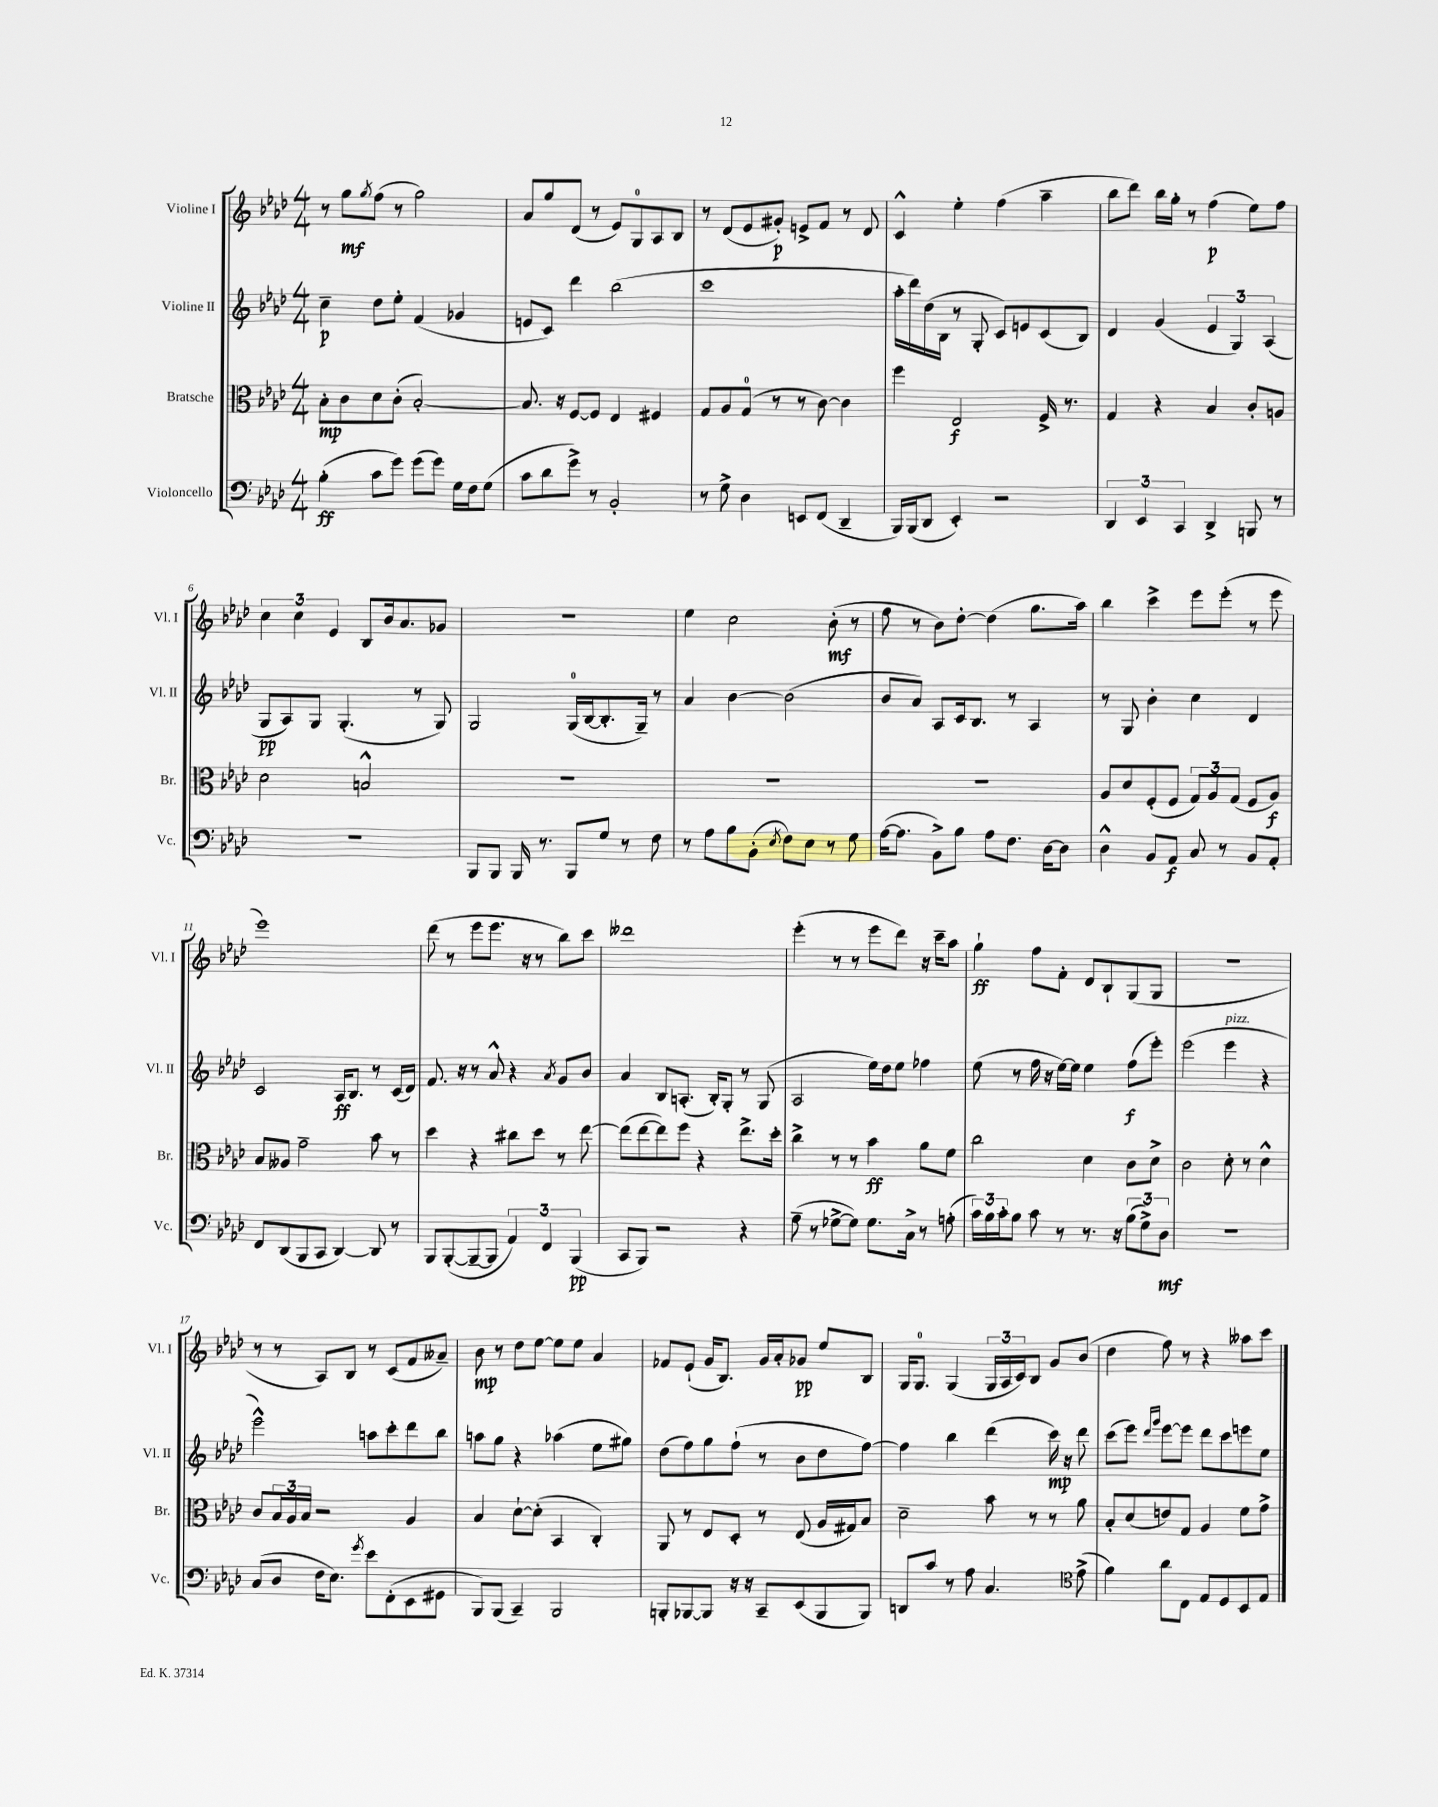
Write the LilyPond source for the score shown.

<<
\new StaffGroup <<
\new Staff = "s0" \with { instrumentName = "Violine I" shortInstrumentName = "Vl. I" } {
    \clef treble \key aes \major \numericTimeSignature \time 4/4
    r8 g''8\mf \acciaccatura { g''8 } f''8( r8 g''2) |
    aes'8 g''8 des'8( r8 ees'8) g8-0 aes8 bes8 |
    r8 des'8( ees'8 gis'8-.\p) e'8-> f'8 r8 des'8 |
    c'4-^ ees''4-. f''4( aes''4-- |
    bes''8 des'''8) bes''16 g''16-. r8 f''4\p( ees''8) f''8 |
    \tuplet 3/2 { c''4 c''4 ees'4 } bes8 bes'16 aes'8. ges'8 |
    R1 |
    ees''4 c''2 bes'8-.\mf( r8 |
    f''8 r8 bes'8) des''8~-. des''4( g''8. aes''16) |
    bes''4 c'''4-> ees'''8 ees'''8-.( r8 ees'''8 |
    ees'''1) |
    des'''8( r8 ees'''8 ees'''8. r16 r8 bes''8) c'''8 |
    deses'''1 |
    ees'''4-.( r8 r8 ees'''8 des'''8) r16 c'''16-- aes''8 |
    g''4-!\ff f''8 f'8-. des'8 bes8-! g8( g8 |
    R1 |
    r8 r8 aes8) bes8 r8 c'8( f'8 aeses'8--) |
    bes'8\mp r8 des''8 ees''8~ ees''8 ees''8 aes'4 |
    fes'8 ees'8-!( g'16 bes8.) g'16 aes'16-. ges'8\pp ees''8 bes8 |
    g16 g8.-0 g4( \tuplet 3/2 { g16 aes16 c'16) } bes8 g'8 bes'8( |
    des''4 f''8) r8 r4 aeses''8 c'''8 \bar "|." |
}
\new Staff = "s1" \with { instrumentName = "Violine II" shortInstrumentName = "Vl. II" } {
    \clef treble \key aes \major \numericTimeSignature \time 4/4
    c''4--\p des''8 ees''8-. f'4( ges'4 |
    e'8 c'8) des'''4 bes''2( |
    c'''1 |
    aes''16-. des'''16) des''16( bes16 r8 g8-. c'8) e'8 c'8( bes8) |
    des'4 g'4( \tuplet 3/2 { ees'4 g4) aes4( } |
    g8\pp aes8) g8 g4.-.( r8 g8) |
    g2 g16-0( bes16~ bes8.-. g16--) r8 |
    aes'4 bes'4~ bes'2( |
    bes'8 aes'8) aes8 c'16 bes8. r8 aes4 |
    r8 g8 bes'4-. c''4 des'4 |
    c'2 aes16\ff bes8. r8 c'16( des'16) |
    f'8. r16 r8 aes'8-^ r4 \acciaccatura { aes'8 } g'8 bes'8 |
    aes'4 bes8 a8.-.( bes16-.) g8-. r8 g8( |
    aes2 ees''16) des''16 ees''8 fes''4 |
    ees''8( r8 f''16 r16 ees''16~) ees''16 ees''4 f''8\f( ees'''8-.) |
    ees'''2( ees'''4^\markup { \italic "pizz." } r4 |
    ees'''2-^) a''8 c'''8-. des'''8 bes''8 |
    a''8 g''8 r4 aes''4( ees''8 gis''8) |
    des''8( f''8) g''8 f''8-!( r8 bes'8 des''8 f''8~) |
    f''4 bes''4 des'''4( c'''16\mp) r16 des'''8 |
    c'''8( ees'''8) \grace { des'''16 g'''16 } ees'''8~ ees'''8 des'''8 c'''8 e'''8 ees''8 \bar "|." |
}
\new Staff = "s2" \with { instrumentName = "Bratsche" shortInstrumentName = "Br." } {
    \clef alto \key aes \major \numericTimeSignature \time 4/4
    bes8-.\mp c'8 des'8 c'8-.( bes2~-.) |
    bes8. r16 f8~ f8 ees4 fis4 |
    g8 aes8 g8-0( r8 r8 c'8~) c'4 |
    f''4 ees2\f f16-> r8. |
    g4 r4 bes4 c'8-. a8 |
    des'2 b2-^ |
    R1 |
    R1 |
    R1 |
    aes8 des'8 f8-.( f8 \tuplet 3/2 { g8) aes8 g8( } f8 aes8\f) |
    bes8 aeses8 g'2-- bes'8 r8 |
    des''4 r4 cis''8 des''8 r8 ees''8~ |
    ees''8( ees''8~ ees''8) f''8 r4 ees''8.-> des''16-. |
    c''4-> r8 r8 bes'4\ff aes'8 f'8 |
    c''2 des'4 c'8 des'8-> |
    c'2 des'8-. r8 des'4-^ |
    c'8 \tuplet 3/2 { bes16 aes16 bes16 } r2 aes4 |
    bes4 des'8~-! des'8-.( bes,4 c4-.) |
    aes,8 r8 ees8 des8-. r8 ees8( aes16 gis16) bes8 |
    des'2-- bes'8 r8 r8 aes'8 |
    bes8-. des'8( e'8) g8 aes4 f'8 g'8-> \bar "|." |
}
\new Staff = "s3" \with { instrumentName = "Violoncello" shortInstrumentName = "Vc." } {
    \clef bass \key aes \major \numericTimeSignature \time 4/4
    bes4-.\ff( c'8 g'8) g'8( g'8) g16 f16 g8( |
    c'8 des'8 g'8->) r8 bes,2-. |
    r8 g8-> des4 e,8 f,8( des,4-- |
    bes,,16) bes,,16( des,8 ees,4-.) r2 |
    \tuplet 3/2 { des,4 ees,4 c,4 } des,4-> b,,8 r8 |
    r1 |
    bes,,8 bes,,8 bes,,16 r8. bes,,8 g8 r8 f8 |
    r8 aes8 bes8 bes,8-.( \acciaccatura { ees8 } f8) ees8 r8 g8 |
    aes16~( aes8. bes,8->) bes8 aes8 f8. des16~ des8 |
    des4-^ bes,8 aes,8\f c8 r8 bes,8 aes,8-. |
    f,8 des,8( bes,,8 c,8 des,4~) des,8 r8 |
    bes,,8 bes,,8~-.( bes,,8~-- bes,,8 \tuplet 3/2 { aes,4) f,4 bes,,4\pp( } |
    c,8 bes,,8) r2 r4 |
    aes8--( r8 ges8~-> ges8) ges8. c16-> r8 a8-.( |
    \tuplet 3/2 { c'16) bes16 c'16-. } bes8 c'8 r8 r8. r16 \tuplet 3/2 { bes8( g8->) des8\mf } |
    R1 |
    c8( des8 f16 ees8.) \acciaccatura { g'8 } ees'8 f,8-.( ees,8 gis,8 |
    bes,,8) bes,,8( c,4--) bes,,2 |
    b,,8-. bes,,8~ bes,,8 r16 r16 c,8-- ees,8( bes,,8 bes,,8) |
    d,8 c'8 r8 aes8 c4. \clef tenor ees'8->( |
    f'4) aes'8 c8 ees8 des8 bes,8 ees8 \bar "|." |
}
>>
>>
